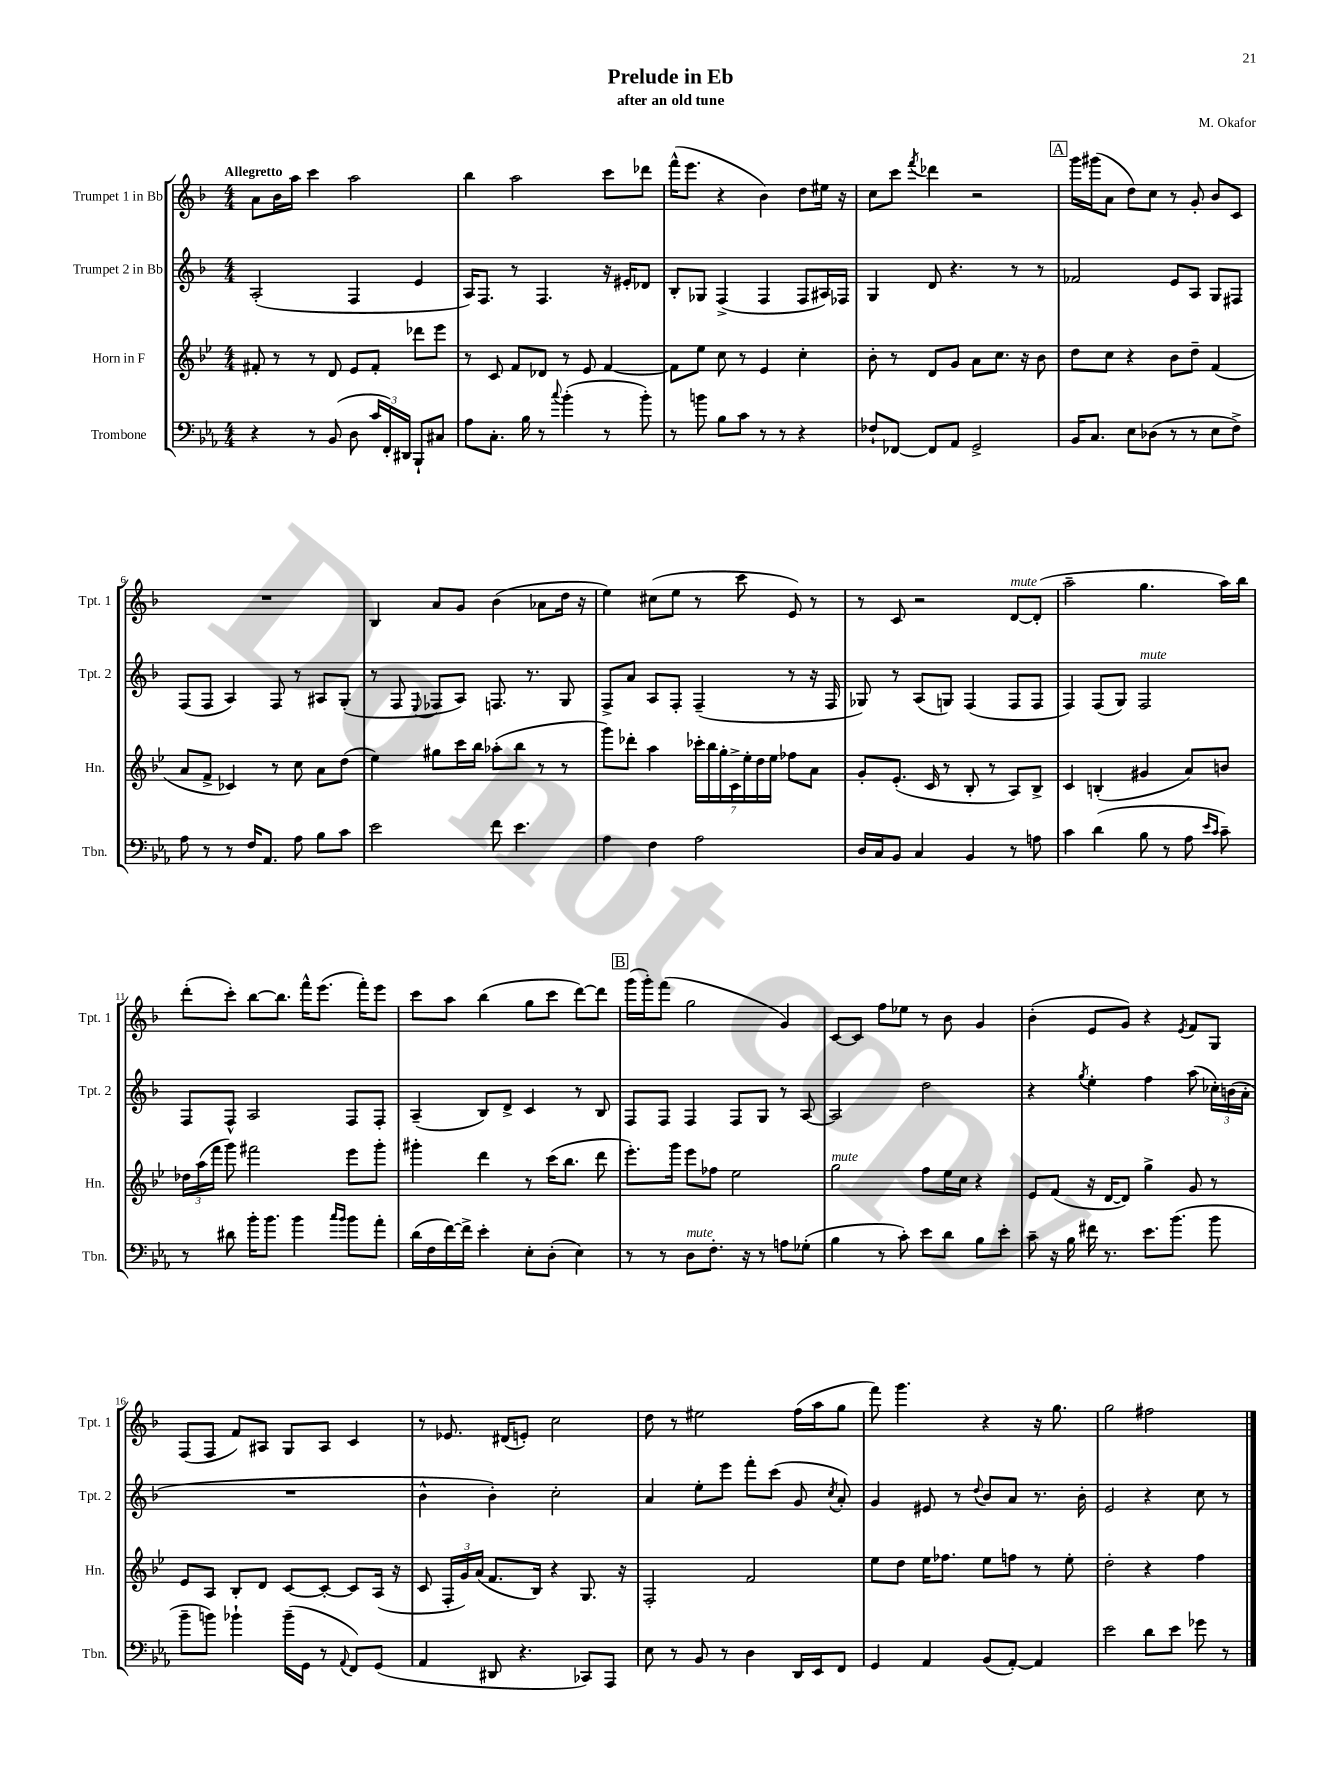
\header { title = "Prelude in Eb" composer = "M. Okafor" subtitle = "after an old tune" }
<<
\new StaffGroup <<
\new Staff = "s0" \with { instrumentName = "Trumpet 1 in Bb" shortInstrumentName = "Tpt. 1" } {
    \clef treble \key f \major \numericTimeSignature \time 4/4 \tempo "Allegretto"
    \autoBeamOff a'8[ bes'16 a''16] c'''4 a''2 |
    bes''4 a''2 c'''8[ des'''8] |
    f'''16[-^( e'''8.] r4 bes'4) d''8[ eis''16] r16 |
    c''8[ c'''8] \acciaccatura { f'''8 } des'''4 r2 |
    \mark \markup { \box "A" } g'''16[ gis'''16( a'8] d''8[) c''8] r8 g'8-. bes'8[ c'8] |
    R1 |
    bes4 a'8[ g'8] bes'4( aes'8[ d''16] r16 |
    e''4) cis''8[( e''8] r8 c'''8 e'8) r8 |
    r8 c'8 r2 d'8[~^\markup { \italic "mute" } d'8]-.( |
    a''2-- g''4. a''16[) bes''16] |
    d'''8[-.( c'''8]-.) bes''8[~ bes''8.] f'''16[-^ e'''8.]( f'''16[-.) e'''8] |
    c'''8[ a''8] bes''4( g''8[ c'''8] d'''8[~) d'''8] |
    \mark \markup { \box "B" } g'''16[( g'''16-.) f'''8]( g''2 g'4) |
    c'8[~ c'8] f''8[ ees''8] r8 bes'8 g'4 |
    bes'4-.( e'8[ g'8]) r4 \acciaccatura { e'8 } f'8[ g8] |
    f8[( f8] f'8[) ais8] g8[ ais8] c'4 |
    r8 ees'8. dis'16[( e'8]-.) c''2 |
    d''8 r8 eis''2 f''16[( a''16 g''8] |
    f'''8) g'''4. r4 r16 g''8. |
    g''2 fis''2 \bar "|." |
}
\new Staff = "s1" \with { instrumentName = "Trumpet 2 in Bb" shortInstrumentName = "Tpt. 2" } {
    \clef treble \key f \major \numericTimeSignature \time 4/4
    \autoBeamOff a2-.( f4 e'4 |
    a16[) f8.] r8 f4. r16 eis'16[-. des'8] |
    bes8[-. ges8] f4->( f4 f8[ ais16) fes16] |
    g4 d'8 r4. r8 r8 |
    \mark \markup { \box "A" } fes'2 e'8[ a8] g8[ fis8] |
    f8[( f8] a4) f8 r8 ais8[ g8]-.( |
    r8 f8 \appoggiatura { e8 } fes8[ a8]) f8. r8. g8 |
    f8[-> a'8] a8[ f8]-. f4--( r8 r16 f16 |
    ges8) r8 a8[( g8]) f4( f8[ f8] |
    f4) f8[( g8]) f2^\markup { \italic "mute" } |
    f8[ f8]-^ a2 f8[ f8]-. |
    a4--( bes8[) d'8]-> c'4 r8 bes8 |
    \mark \markup { \box "B" } f8[ f8] f4 f8[ g8] r8 a8~ |
    a2 d''2 |
    r4 \acciaccatura { g''8 } e''4-. f''4 a''8( \tuplet 3/2 { ces''16[-.) b'16( a'16]-. } |
    R1 |
    bes'4-^ bes'4-.) c''2-. |
    a'4 e''8[-. e'''8] f'''8[-. c'''8]( g'8 \acciaccatura { c''8 } a'8-.) |
    g'4 eis'8 r8 \appoggiatura { d''8 } bes'8[ a'8] r8. bes'16-. |
    e'2 r4 c''8 r8 \bar "|." |
}
\new Staff = "s2" \with { instrumentName = "Horn in F" shortInstrumentName = "Hn." } {
    \clef treble \key bes \major \numericTimeSignature \time 4/4
    \autoBeamOff fis'8-. r8 r8 d'8 ees'8[ fis'8]-. des'''8[ ees'''8] |
    r8 c'8 f'8[ des'8] r8 ees'8 f'4~ |
    f'8[ ees''8] c''8 r8 ees'4 c''4-. |
    bes'8-. r8 d'8[ g'8] a'8[ c''8.] r16 bes'8 |
    \mark \markup { \box "A" } d''8[ c''8] r4 bes'8[ d''8]-- f'4( |
    a'8[ f'8]-> ces'4) r8 c''8 a'8[ d''8]( |
    ees''4) gis''8[ c'''16 bes''16] aes''8[-.( bes''8] r8 r8 |
    g'''8[) des'''8]-. a''4 \tuplet 7/4 { ces'''16[-. bes''16 g''16-. c'16-> ees''16-. d''16 ees''16] } fes''8[ a'8] |
    g'8[-. ees'8.]-.( c'16 r8 bes8-. r8 a8[) bes8]-> |
    c'4 b4-.( gis'4 a'8[) b'8] |
    \tuplet 3/2 { des''16[ a''16( f'''16] } g'''8) fis'''2 ees'''8[ g'''8]-. |
    gis'''4-. d'''4 r8 c'''16[( bes''8.] d'''8 |
    \mark \markup { \box "B" } ees'''8.[-.) g'''16] ees'''8[ fes''8] ees''2 |
    g''2^\markup { \italic "mute" } f''8[ ees''16 c''16] r4 |
    ees'8[ f'8]( r16 d'16[~ d'8]) g''4-> g'8 r8 |
    ees'8[ a8] bes8[-. d'8] c'8[~ c'8]~-. c'8[ a16]( r16 |
    c'8 \tuplet 3/2 { f16[-. g'16) a'16]( } f'8.[ bes16]) r4 g8. r16 |
    f2-. f'2 |
    ees''8[ d''8] ees''16[ fes''8.] ees''8[ f''8] r8 ees''8-. |
    d''2-. r4 f''4 \bar "|." |
}
\new Staff = "s3" \with { instrumentName = "Trombone" shortInstrumentName = "Tbn." } {
    \clef bass \key ees \major \numericTimeSignature \time 4/4
    \autoBeamOff r4 r8 bes,8( d8 \tuplet 3/2 { c'16[ f,16-.) dis,16] } bes,,8[-! cis8] |
    aes8[ c8.]-. bes16 r8 \appoggiatura { c''8 } bes'4-.( r8 bes'8-.) |
    r8 b'8 bes8[ c'8] r8 r8 r4 |
    fes8[-! fes,8]~ fes,8[ aes,8] g,2-> |
    \mark \markup { \box "A" } bes,16[ c8.] ees8[ des8]( r8 r8 ees8[ f8]->) |
    aes8 r8 r8 f16[ aes,8.] aes8 bes8[ c'8] |
    ees'2 f'8 ees'4. |
    aes4 f4 aes2 |
    d16[ c16 bes,8] c4 bes,4 r8 a8 |
    c'4 d'4( bes8 r8 aes8 \grace { ees'16[ c'16] } c'8--) |
    r8 dis'8 bes'16[-. bes'8.] bes'4 \grace { c''16[ bes'16] } bes'8[ aes'8]-. |
    d'16[( f16 f'16~) f'16]-> ees'4-. ees8[-. d8]-.( ees4) |
    \mark \markup { \box "B" } r8 r8 d8[^\markup { \italic "mute" } f8.]-. r16 r8 a8[ ges8]-.( |
    bes4 r8 c'8-.) ees'8[ d'8] bes8[ ees'8]-. |
    c'8-- r16 bes16 fis'16 r8. ees'8.[ bes'8.]( bes'8 |
    bes'8[-- b'8]) bes'4-! bes'16[--( g,16] r8 \appoggiatura { aes,8 } f,8[) g,8]( |
    aes,4 dis,8 r4. ces,8[) aes,,8] |
    ees8 r8 bes,8 r8 d4 d,16[ ees,16 f,8] |
    g,4 aes,4 bes,8[( aes,8]~-.) aes,4 |
    ees'2 d'8[ ees'8] ges'8 r8 \bar "|." |
}
>>
>>
